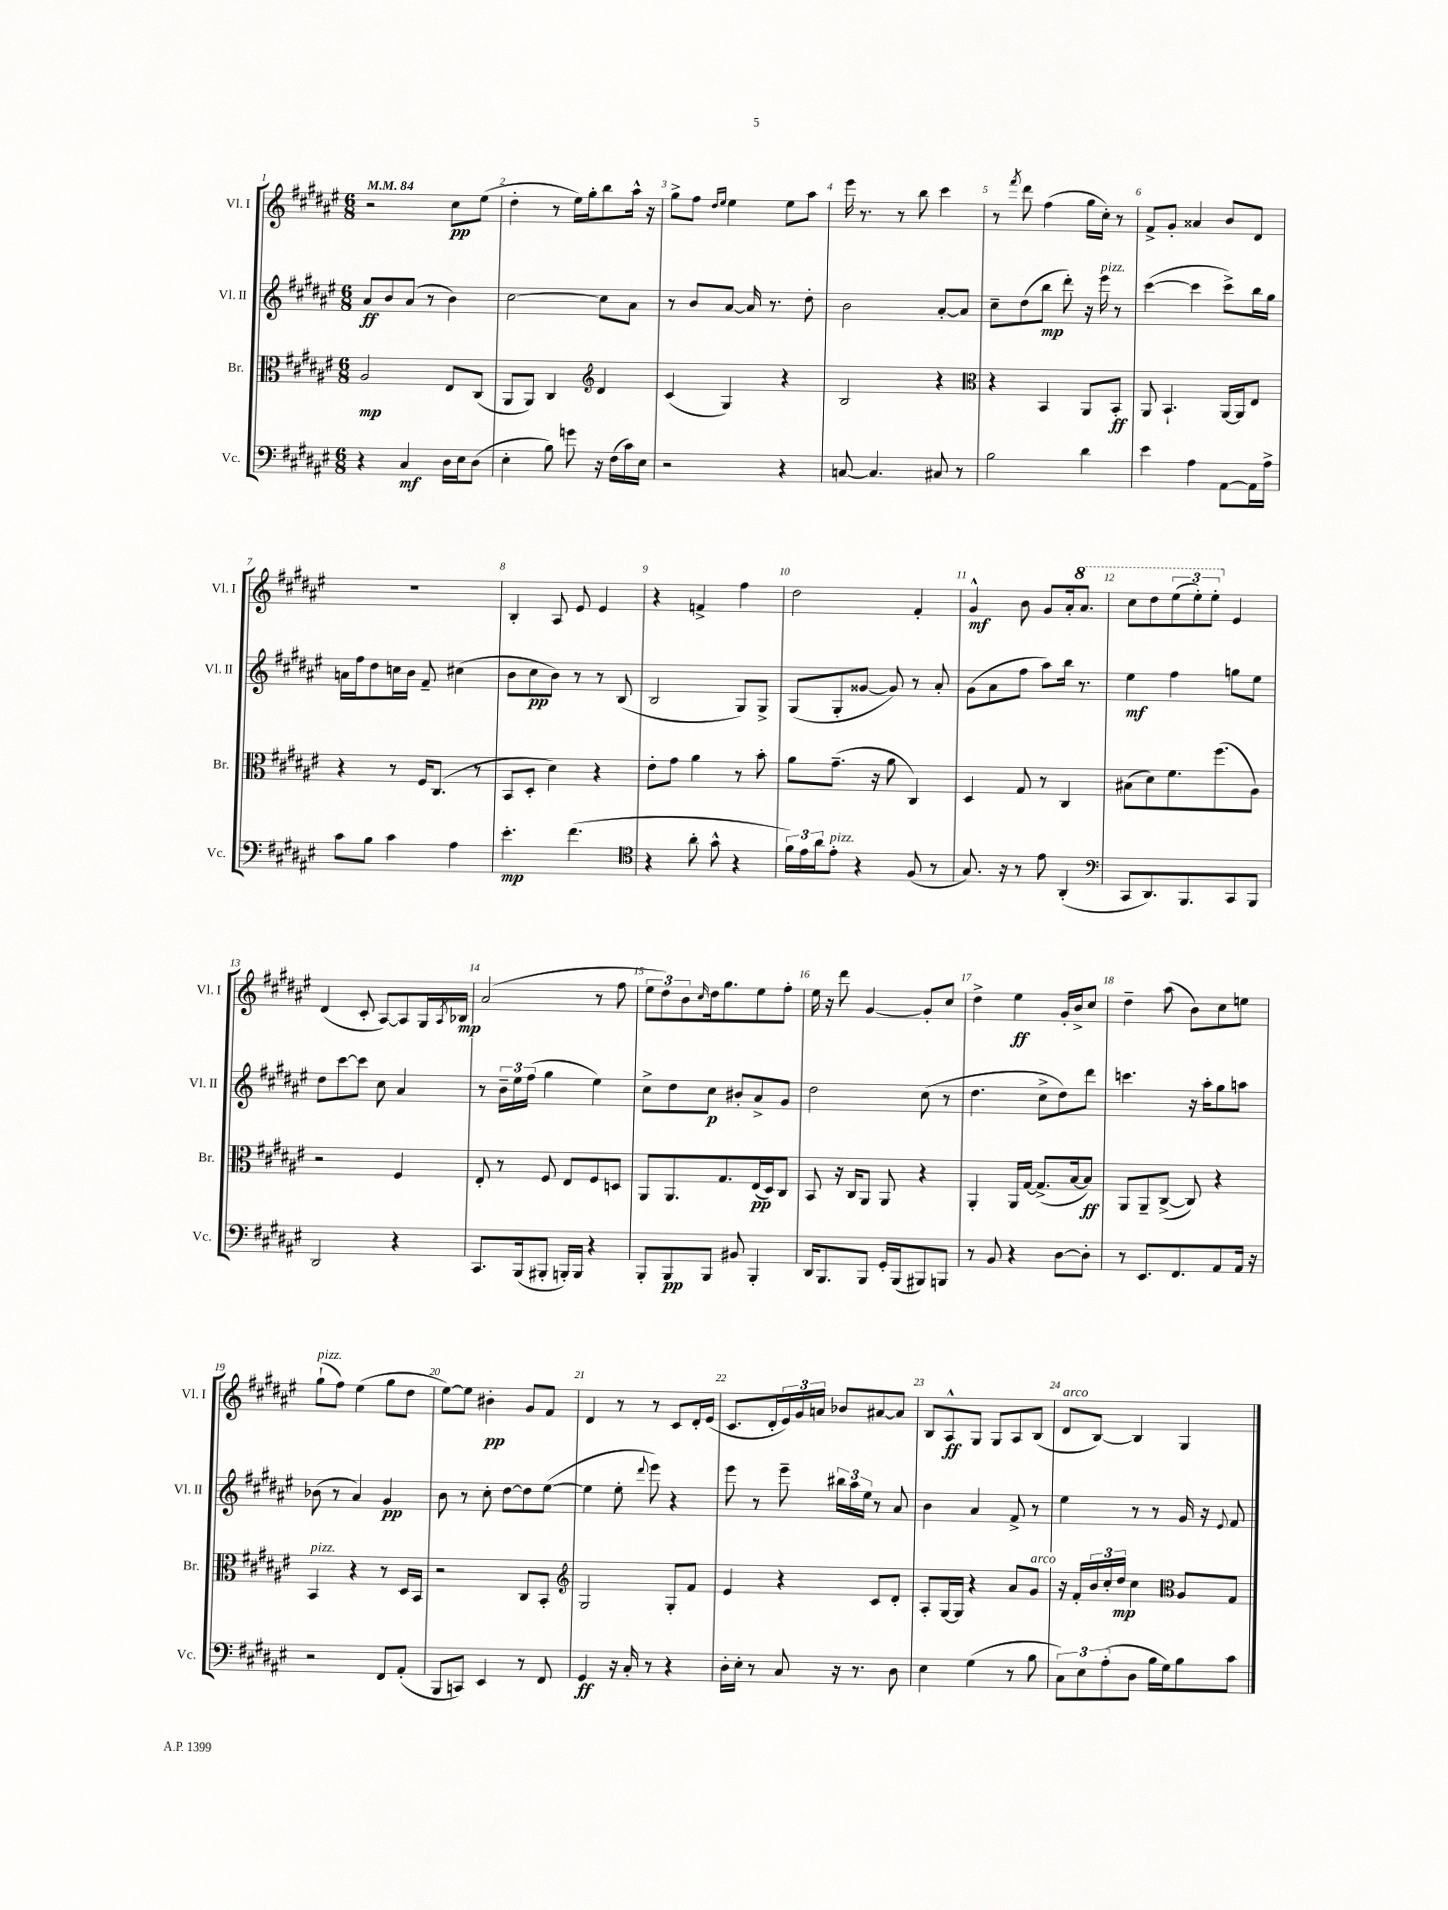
<<
\new StaffGroup <<
\new Staff = "s0" \with { instrumentName = "Vl. I" shortInstrumentName = "Vl. I" } {
    \clef treble \key fis \major \numericTimeSignature \time 6/8 \tempo 4 = 84
    r2 cis''8\pp eis''8( |
    dis''4-. r8 eis''16) gis''16-. b''8 ais''16-^ r16 |
    gis''8-> fis''8 \grace { dis''16 eis''16 } eis''4 eis''8 ais''8 |
    eis'''16 r8. r8 b''8 cis'''4 |
    r8 \acciaccatura { fis'''8 } dis'''8 fis''4( gis''16 cis''16-.) r8 |
    fis'8-> gis'8-. aisis'4 b'8 dis'8 |
    R2. |
    b4-. ais8 eis'8 eis'4 |
    r4 f'4-> fis''4 |
    dis''2 fis'4-. |
    gis'4-^\mf b'8 gis'8 ais'16-. \ottava #1 ais''8. |
    cis'''8 dis'''8 \tuplet 3/2 { eis'''8( eis'''8-.) eis'''8-. \ottava #0 } eis'4 |
    dis'4( cis'8-. ais8~) ais8 gis16 \acciaccatura { ais8 } bes16\mp |
    ais'2( r8 fis''8 |
    \tuplet 3/2 { eis''8 dis''8) b'8 } \grace { cis''16 } dis''16 gis''8. eis''8 fis''8-. |
    eis''16 r16 dis'''8 gis'4~ gis'8-. cis''8 |
    dis''4-> eis''4\ff gis'16-. b'16-> cis''8 |
    dis''4-- ais''8( b'8) cis''8 e''8 |
    gis''8-!^\markup { \italic "pizz." }( fis''8) eis''4( gis''8 dis''8 |
    eis''8~) eis''8 bis'4-.\pp gis'8 fis'8 |
    dis'4 r8 r8 cis'8 dis'16-. eis'16( |
    cis'8. dis'16-. \tuplet 3/2 { eis'16) gis'16 a'16 } bes'8 ais'8~ ais'8 |
    b8 ais8-^\ff gis8 gis8 ais8 b8( |
    dis'8^\markup { \italic "arco" } b8~) b4 gis4 \bar "|." |
}
\new Staff = "s1" \with { instrumentName = "Vl. II" shortInstrumentName = "Vl. II" } {
    \clef treble \key fis \major \numericTimeSignature \time 6/8
    ais'8\ff b'8 ais'8( r8 b'4) |
    cis''2~ cis''8 ais'8 |
    r8 b'8 ais'8~ ais'16 r8. dis''8-. |
    b'2 ais'8~-. ais'8 |
    cis''8-- dis''8( b''8\mp dis'''8-.) r16 eis'''16^\markup { \italic "pizz." } r8 |
    cis'''4~( cis'''4 cis'''8->) b''16 gis''16 |
    a'16 fis''16 dis''8 c''16 b'16 fis'8-- cis''4( |
    b'8 cis''8\pp b'8) r8 r8 b8( |
    b2 gis8) gis8-> |
    gis8( gis8-. gisis'8~ gisis'8) r8 ais'8-. |
    gis'8( ais'8 fis''8 ais''8) b''16 r8. |
    eis''4\mf fis''4 g''8 eis''8 |
    dis''8 cis'''8~ cis'''8 cis''8 ais'4 |
    r8 \tuplet 3/2 { b'16-- eis''16 fis''16( } gis''4 eis''4) |
    cis''8-> dis''8 cis''8\p bis'8-. ais'8-> gis'8 |
    dis''2 cis''8( r8 |
    dis''4. cis''8-> dis''8) dis'''8 |
    c'''4. r16 ais''16-. gis''8 a''8 |
    bes'8( r8 ais'4) gis'4\pp |
    b'8 r8 cis''8-. dis''8~ dis''8 eis''8~( |
    eis''4 eis''8-. \appoggiatura { dis'''8 } eis'''8) r4 |
    eis'''8 r8 eis'''8-- \tuplet 3/2 { bis''16 ais''16 eis''16 } r8 ais'8 |
    b'4 ais'4 fis'8-> r8 |
    eis''4 r8 r8 gis'16 r16 \appoggiatura { eis'8 } fis'8 \bar "|." |
}
\new Staff = "s2" \with { instrumentName = "Br." shortInstrumentName = "Br." } {
    \clef alto \key fis \major \numericTimeSignature \time 6/8
    ais2\mp eis8 cis8( |
    ais,8 ais,8) cis4 \clef treble dis'4 |
    cis'4( gis4) r4 |
    b2 r4 |
    \clef alto r4 b,4 ais,8 b,8-.\ff |
    ais,8 b,4.-! ais,16~ ais,16 eis8 |
    r4 r8 fis16 cis8.( r8 |
    b,8 dis8-. dis'4) r4 |
    eis'8-. gis'8 ais'4 r8 b'8-. |
    ais'8 gis'8.--( r16 ais'8 cis4) |
    dis4 gis8 r8 cis4 |
    bis8( dis'8) fis'8. fis''8.( ais8) |
    r2 fis4 |
    eis8-. r8 fis8 eis8 fis8 d8 |
    ais,8 ais,8. gis8. eis16\pp( dis16) cis8 |
    b,8 r16 cis16 ais,8 ais,8 r4 |
    ais,4-. ais,16 gis16~ gis8.->( b16~ b8\ff) |
    ais,8 ais,8-- cis8~->( cis8) r4 |
    b,4^\markup { \italic "pizz." } r4 r8 dis16 b,16 |
    r2 cis8 b,8-. |
    \clef treble gis2 gis8-. fis'8 |
    eis'4 r4 cis'8 dis'8-. |
    ais8-. gis16~ gis16 r4 ais'8 gis'8^\markup { \italic "arco" } |
    r16 fis'16-. \tuplet 3/2 { b'16 cis''16-. dis''16\mp } cis''4 \clef alto ais8 gis8 \bar "|." |
}
\new Staff = "s3" \with { instrumentName = "Vc." shortInstrumentName = "Vc." } {
    \clef bass \key fis \major \numericTimeSignature \time 6/8
    r4 cis4\mf dis16 eis16 dis8( |
    eis4-. b8) g'8 r16 fis16( cis'16) eis16 |
    r2 r4 |
    c8~ c4. cis8 r8 |
    b2 dis'4 |
    eis'4 ais4 ais,8~ ais,16 ais16-> |
    cis'8 b8 cis'4 ais4 |
    eis'4.-.\mp fis'4.( |
    \clef tenor r4 ais'8-. gis'8-^ r4 |
    \tuplet 3/2 { fis'16) eis'16 ais'16 } eis'8-.^\markup { \italic "pizz." } r4 fis8( r8 |
    gis8.) r16 r8 eis'8 ais,4-.( |
    \clef bass cis,8 dis,8.) b,,8. cis,8 b,,8 |
    dis,2 r4 |
    cis,8. b,,16( bis,,8-. b,,16-.) b,,16 r4 |
    b,,8-. b,,8\pp b,,8 bis,8 b,,4-. |
    dis,16 b,,8. b,,8 gis,16-. b,,16( bis,,8) b,,8 |
    r8 b,8 r4 dis8~ dis8-. |
    r8 eis,8. fis,8. ais,8 ais,16 r16 |
    r2 fis,8 ais,8-.( |
    b,,8 c,8) eis,4 r8 fis,8 |
    gis,4\ff r16 cis16-. r8 r4 |
    dis16-. eis16-. r8 cis8 r16 r8. dis8 |
    eis4 gis4( r8 b8 |
    \tuplet 3/2 { cis8) eis8 ais8-.( } dis8 b16 gis16) b8 cis'8 \bar "|." |
}
>>
>>
\layout { \context { \Score \override BarNumber.break-visibility = ##(#f #t #t) barNumberVisibility = #all-bar-numbers-visible } }
